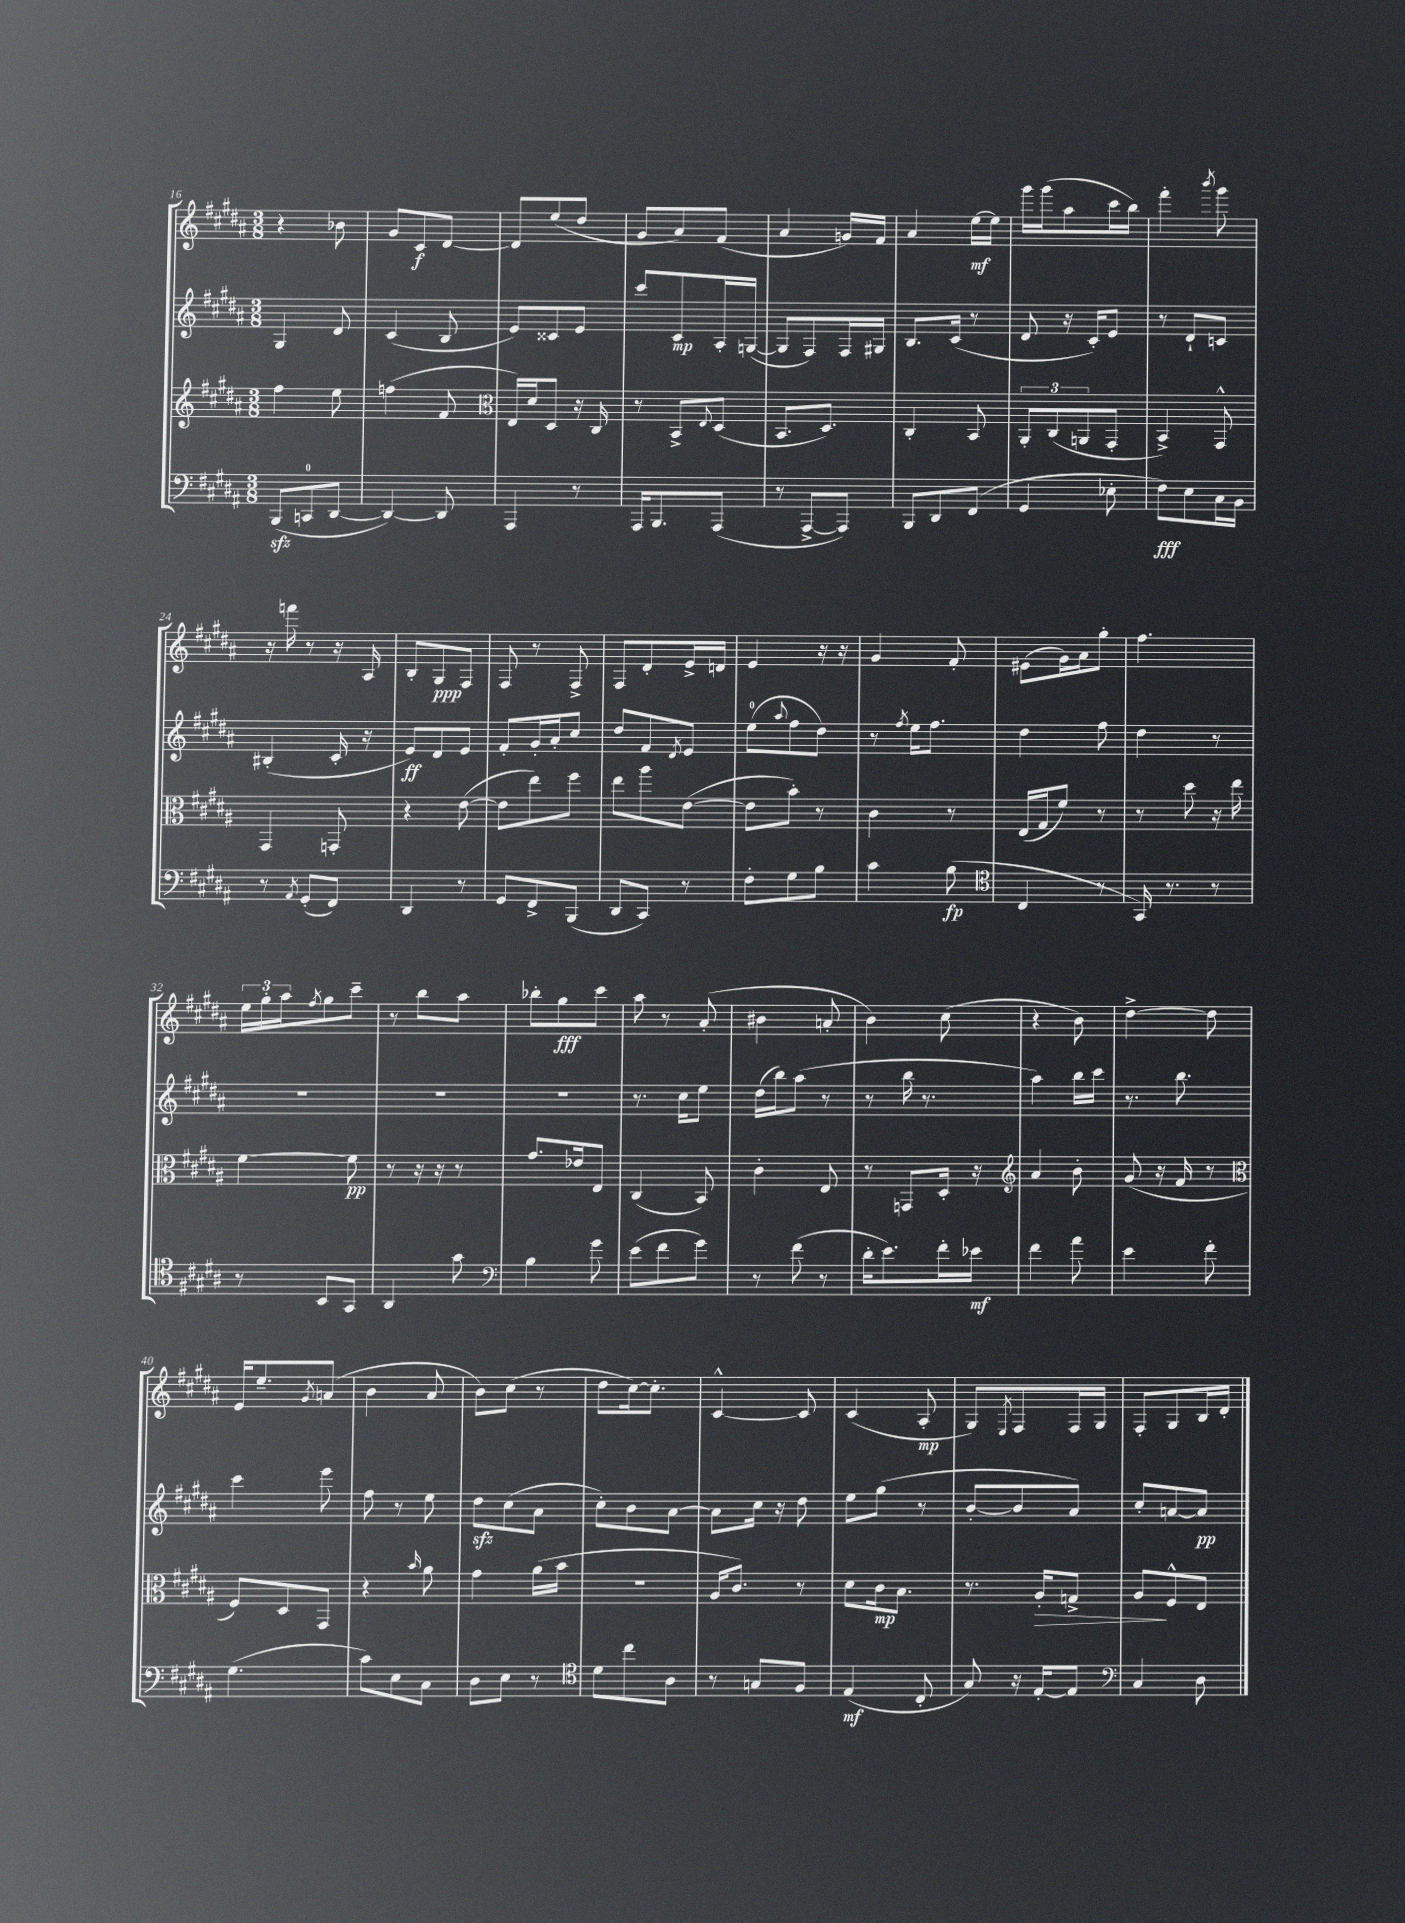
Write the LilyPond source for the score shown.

<<
\new StaffGroup <<
\new Staff = "s0" {
    \clef treble \key b \major \numericTimeSignature \time 3/8
    r4 bes'8 |
    gis'8 cis'8\f dis'8~ |
    dis'8 e''8( dis''8 |
    gis'8 ais'8) fis'8( |
    ais'4 g'16) fis'16 |
    ais'4 e''16~\mf e''16 |
    gis'''16 gis'''16( ais''8 cis'''16 b''16) |
    fis'''4-. \acciaccatura { b'''8 } gis'''8 |
    r16 f'''16 r8 r16 ais16 |
    b8-. gis8\ppp fis8 |
    fis8 r8 fis8-> |
    fis8 dis'8-. e'16-> d'16 |
    e'4 r16 r16 |
    gis'4 fis'8-. |
    eis'8( gis'16) ais'16 gis''8-. |
    fis''4. |
    \tuplet 3/2 { e''16 gis''16-. ais''16 } \acciaccatura { fis''8 } gis''8 cis'''8-- |
    r8 b''8 ais''8 |
    bes''8-. gis''8\fff cis'''8 |
    ais''8 r8 ais'8-.( |
    bis'4 a'8-. |
    b'4) cis''8( |
    r4 b'8) |
    dis''4~-> dis''8 |
    e'16 e''8.-- \acciaccatura { gis'8 } a'8( |
    b'4 ais'8 |
    b'8) cis''8( r8 |
    dis''8 cis''16~) cis''8.-. |
    cis'4~-^ cis'8 |
    cis'4( ais8-.\mp |
    gis8) \acciaccatura { e8 } fis8 fis16 gis16 |
    fis8-. gis8 b16 dis'16-. \bar "|." |
}
\new Staff = "s1" {
    \clef treble \key b \major \numericTimeSignature \time 3/8
    gis4 dis'8 |
    cis'4( b8 |
    e'8) cisis'8 e'8 |
    cis'''8 cis'8\mp ais16-. g16~( |
    g8 fis8) fis16 gis16 |
    b8. cis'16( r8 |
    dis'8 r16 cis'16-.) e'8 |
    r8 dis'8-! c'8 |
    bis4-.( cis'16-. r16 |
    e'8\ff) dis'8 e'8 |
    fis'8-. gis'16-. ais'16-. cis''8 |
    dis''8 fis'8 \acciaccatura { dis'8 } e'8 |
    e''8-0( \appoggiatura { ais''8 } fis''8 dis''8) |
    r8 \acciaccatura { fis''8 } e''16 fis''8. |
    dis''4 fis''8 |
    dis''4 r8 |
    R4. |
    R4. |
    R4. |
    r8. cis''16 e''8 |
    dis''16( b''16) ais''8( r8 |
    r8 b''16 r8. |
    ais''4) b''16 cis'''16 |
    r8. b''8. |
    cis'''4 e'''8 |
    fis''8 r8 e''8 |
    dis''8\sfz cis''8( ais'8 |
    cis''8-.) b'8 ais'8~ |
    ais'8 cis''16 r16 dis''8 |
    e''8 gis''8( r8 |
    b'8~-. b'8 ais'8) |
    cis''8-. a'8~ a'8\pp \bar "|." |
}
\new Staff = "s2" {
    \clef treble \key b \major \numericTimeSignature \time 3/8
    fis''4 e''8 |
    f''4( fis'8 |
    \clef alto e16) dis'16 dis8 r16 cis16 |
    r8 b,8-> \appoggiatura { e8 } dis8( |
    b,8. dis8.) |
    cis4-. b,8 |
    \tuplet 3/2 { ais,8-. cis8( a,8 } gis,8-. |
    b,4->) gis,8-^ |
    gis,4 g,8-. |
    r4 e'8~( |
    e'8 e''8) fis''8 |
    e''8 ais''8 e'8~( |
    e'8 b'8-.) r8 |
    cis'4 r8 |
    e16( gis16 fis'8) r8 |
    r8 dis''8 r16 e''16 |
    fis'4~ fis'8\pp |
    r8 r16 r16 r8 |
    gis'8. ees'16 e8 |
    cis4( b,8) |
    cis'4-. e8 |
    r8 g,8 dis16-. r16 |
    \clef treble ais'4 b'8-. |
    gis'8( r16 fis'16 r8 |
    \clef alto fis8) dis8 gis,8 |
    r4 \grace { b'16 } ais'8 |
    gis'4 ais'16( b'16 |
    R4. |
    ais16 cis'8.) r8 |
    dis'8 cis'16\mp b8. |
    r8. ais16-.\> g8-> |
    ais8\! fis8-^ e8 \bar "|." |
}
\new Staff = "s3" {
    \clef bass \key b \major \numericTimeSignature \time 3/8
    b,,8\sfz( c,8-0 dis,8~ |
    dis,4~) dis,8 |
    ais,,4 r8 |
    ais,,16 b,,8. ais,,8( |
    r8 ais,,8~-> ais,,8) |
    b,,8 dis,8 fis,8( |
    gis,4 ees8-. |
    fis8\fff) e8 cis16 b,16 |
    r8 \acciaccatura { ais,8 } gis,8-.( fis,8) |
    dis,4 r8 |
    gis,8 fis,8-> b,,8( |
    dis,8 cis,8) r8 |
    fis8-. gis8 b8 |
    cis'4 b8\fp( |
    \clef tenor cis4 r8 |
    gis,16) r8. r8 |
    r8 b,8 gis,8 |
    ais,4 gis'8 |
    \clef bass b4 gis'8 |
    e'8( fis'8 gis'8) |
    r8 fis'8( r8 |
    dis'16-. e'8.) fis'16-. ees'16\mf |
    fis'4 ais'8 |
    e'4 fis'8-. |
    gis4.( |
    cis'8) e8 cis8 |
    dis8 e8 r8 |
    \clef tenor dis'8 cis''8 ais8 |
    r8 g8 fis8 |
    e4\mf( cis8-. |
    gis8) r16 e16~-. e8 |
    \clef bass cis4 dis8 \bar "|." |
}
>>
>>
\layout { \context { \Score currentBarNumber = #16 } }
